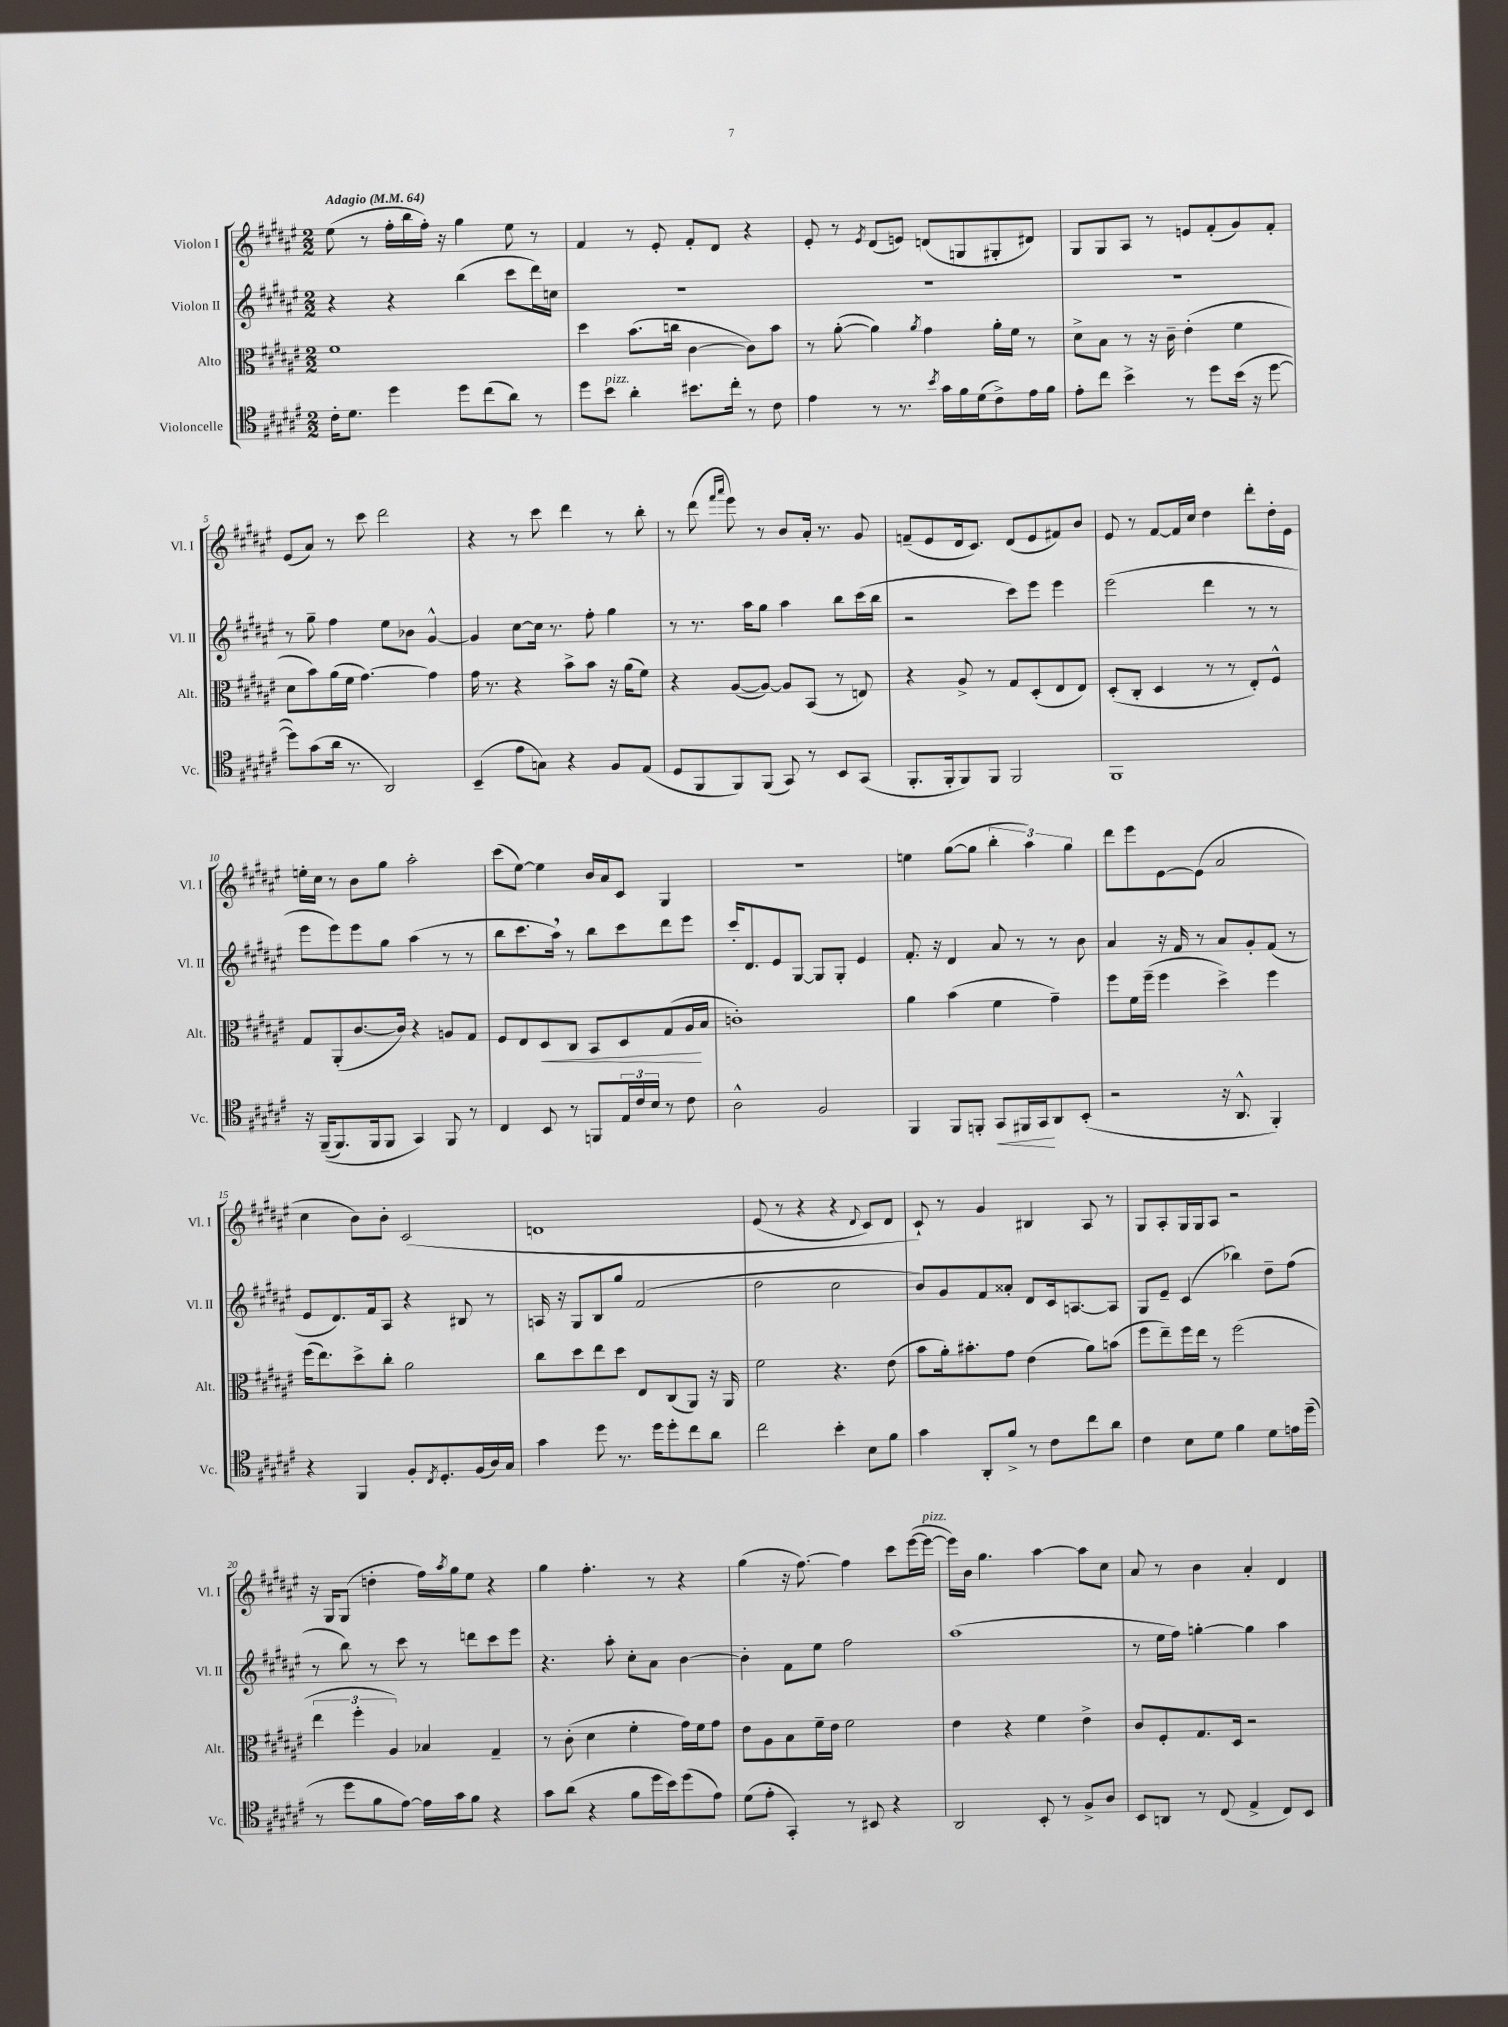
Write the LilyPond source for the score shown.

<<
\new StaffGroup <<
\new Staff = "s0" \with { instrumentName = "Violon I" shortInstrumentName = "Vl. I" } {
    \clef treble \key fis \major \numericTimeSignature \time 2/2 \tempo "Adagio" 4 = 64
    eis''8( r8 fis''16-. b''16 fis''16-.) r16 gis''4 eis''8 r8 |
    fis'4 r8 eis'8-. fis'8-. dis'8 r4 |
    eis'8-. r8 \acciaccatura { eis'8 } dis'8( e'8) d'8( g8 gis8-. dis'8) |
    gis8 gis8 ais8 r8 e'8 fis'8-.( gis'8) fis'8-. |
    eis'8( ais'8) r8 cis'''8 dis'''2 |
    r4 r8 cis'''8 dis'''4 r8 b''8-. |
    r8 dis'''8( \grace { fis'''16 ais'''16 } eis'''8) r8 b'8 ais'16-. r8. gis'8 |
    f'8--( eis'8 dis'16 cis'8.) dis'8( eis'8 fis'8) b'8 |
    eis'8 r8 fis'8~ fis'16 cis''16 dis''4 dis'''8-. dis''16-. eis'16 |
    e''16-. cis''16 r8 b'8 gis''8 ais''2-. |
    cis'''8( eis''8~) eis''4 b'16 ais'16 cis'8 gis4 |
    r1 |
    e''4 gis''8~( gis''8 \tuplet 3/2 { b''4-. ais''4) gis''4 } |
    dis'''8 eis'''8 eis'8~ eis'8( ais'2 |
    cis''4 b'8) b'8-. cis'2\( |
    d'1 |
    eis'8( r8 r4 r4 \appoggiatura { dis'8 } cis'8) dis'8 |
    cis'8-!\) r8 gis'4 bis4 ais8 r8 |
    gis8 ais8-. gis16 gis16 ais8 r2 |
    r16 gis16 gis8( d''4-. fis''16) \acciaccatura { ais''8 } gis''16 eis''8 r4 |
    gis''4 fis''4.-. r8 r4 |
    gis''4( r16 fis''8.~) fis''4 cis'''8 eis'''16~( eis'''16~^\markup { \italic "pizz." } |
    eis'''16) b'16 gis''4. ais''4~ ais''8 cis''8 |
    ais'8 r8 b'4 ais'4-. dis'4 \bar "|." |
}
\new Staff = "s1" \with { instrumentName = "Violon II" shortInstrumentName = "Vl. II" } {
    \clef treble \key fis \major \numericTimeSignature \time 2/2
    r4 r4 b''4( cis'''8 dis'''16) c''16 |
    R1 |
    R1 |
    R1 |
    r8 gis''8-- fis''4 eis''8 bes'8 gis'4~-^ |
    gis'4 cis''8~ cis''16 r8. fis''8-. gis''4 |
    r8 r8. ais''16 gis''8 ais''4 b''8 cis'''16( b''16 |
    r2 cis'''8) eis'''8 eis'''4 |
    eis'''2( dis'''4 r8 r8 |
    eis'''8 eis'''8) eis'''8 gis''8 ais''4( r8 r8 |
    b''8 cis'''8. ais''16) \breathe r8 b''8 cis'''8 dis'''8 eis'''8 |
    cis'''16-. dis'8. eis'8 gis8~ gis8 gis8-. eis'4 |
    fis'8.-. r16 dis'4 ais'8 r8 r8 b'8 |
    ais'4 r16 fis'16 r8 ais'8 gis'8-. fis'8( r8 |
    eis'8 dis'8.) fis'16 ais8 r4 bis8 r8 |
    a16 r16 gis8 b8 gis''8 fis'2( |
    dis''2 cis''2 |
    b'8) gis'8 fis'8 aisis'8-. dis'8 cis'16 a8.~ a8 |
    gis8 eis'8-- cis'4( bes''4) dis''8-- fis''8( |
    r8 b''8) r8 cis'''8 r8 d'''8 cis'''8 eis'''8 |
    r4. ais''8-. cis''8-. ais'8 b'4~ |
    b'4-. fis'8 eis''8 fis''2 |
    ais''1( |
    r8 eis''16 fis''16) g''4~-. g''4 ais''4 \bar "|." |
}
\new Staff = "s2" \with { instrumentName = "Alto" shortInstrumentName = "Alt." } {
    \clef alto \key fis \major \numericTimeSignature \time 2/2
    fis'1 |
    dis''4 b'8.( c''16 cis'4~ cis'8) b'8 |
    r8 ais'8~-.( ais'4) \acciaccatura { ais'8 } gis'4 ais'16-. fis'16 r8 |
    dis'8-> b8 r8 r16 cis'16-- eis'4-.( fis'4 |
    dis'8 b'8) ais'16( fis'16 gis'4.~) gis'4 |
    gis'16 r8. r4 b'8-> b'8 r16 ais'16( fis'8) |
    r4 ais8~( ais8~) ais8 b,8( r8 e8) |
    r4 ais8-> r8 gis8 dis8-.( eis8 eis8) |
    dis8-.( cis8-. dis4 r8 r8 eis8-.) fis8-^ |
    gis8 ais,8-.( cis'8.~ cis'16) r4 a8 gis8 |
    fis8 eis8 dis8\< cis8 b,8 dis8 gis8( ais16\! b16 |
    c'1-.) |
    ais'4 b'4( fis'4 gis'4--) |
    fis''8 fis'16 fis''16--( fis''4 dis''4->) fis''4 |
    fis''16( eis''8.) dis''8-> cis''8-. ais'2 |
    cis''8 dis''8 eis''8 dis''8 eis8 cis8( ais,8) r16 ais,16 |
    fis'2 r4. eis'8( |
    b'8 ais'16-.) bis'8.-. gis'8 eis'4( ais'8) b'8( |
    fis''8 eis''8--) fis''16 eis''16 r8 fis''2( |
    \tuplet 3/2 { eis''4 fis''4-. ais4) } bes4 gis4-- |
    r8 cis'8-.( dis'4 fis'4-. gis'16) fis'16 gis'8 |
    eis'8 ais8 b8 fis'16-- eis'16 fis'2 |
    eis'4 r4 fis'4 eis'4-> |
    cis'8 fis8-. gis8. dis16 r2 \bar "|." |
}
\new Staff = "s3" \with { instrumentName = "Violoncelle" shortInstrumentName = "Vc." } {
    \clef tenor \key fis \major \numericTimeSignature \time 2/2
    cis'16-. dis'8. dis''4 dis''8 cis''8( ais'8) r8 |
    dis''8 b'8^\markup { \italic "pizz." } ais'4-. bis'8. cis''16-. r8 cis'8 |
    eis'4 r8 r8. \acciaccatura { b'8 } gis'16 fis'16 dis'16( cis'8->) eis'16 fis'16 |
    eis'8-. cis''8 b'4-> r8 dis''8 b'16( r16 dis''8~ |
    dis''8) gis'8( ais'16 r8. ais,2) |
    b,4--( eis'8 g8) r4 fis8 eis8( |
    dis8 fis,8 fis,8) fis,8( gis,8) r8 b,8 gis,8( |
    fis,8.-. fis,16-. fis,8) fis,8 fis,2 |
    fis,1 |
    r16 fis,16--(\( fis,8.) fis,16 fis,8 gis,4\) fis,8 r8 |
    cis4 b,8 r8 f,8 \tuplet 3/2 { eis16 cis'16 b16 } r8 cis'8 |
    ais2-^ fis2 |
    fis,4 fis,8 f,8-. gis,8\< fis,16 gis,16\! ais,8 b,8-.( |
    r2 r16 ais,8.-^ fis,4-.) |
    r4 fis,4 fis8-. \acciaccatura { cis8 } dis8.-. fis16( ais16) gis16 |
    gis'4 dis''8 r8. dis''16 dis''8-. cis''8 ais'8 |
    cis''2 b'4-. b8 fis'8 |
    gis'4 ais,8-. fis'8-> r8 cis'8 cis''8 ais'8 |
    cis'4 b8 dis'8 fis'4 dis'8 e'16 dis''16--( |
    r8 dis''8 fis'8 eis'8~) eis'16 gis'16 fis'8 r4 |
    gis'8 ais'8( r4 fis'8 dis''16 b'16) dis''8( eis'8) |
    dis'8( eis'8-. gis,4-.) r8 bis,8 r4 |
    ais,2 b,8-. r8 fis8-> ais8 |
    b,8 a,8 r8 cis8( eis4-> cis8) b,8 \bar "|." |
}
>>
>>
